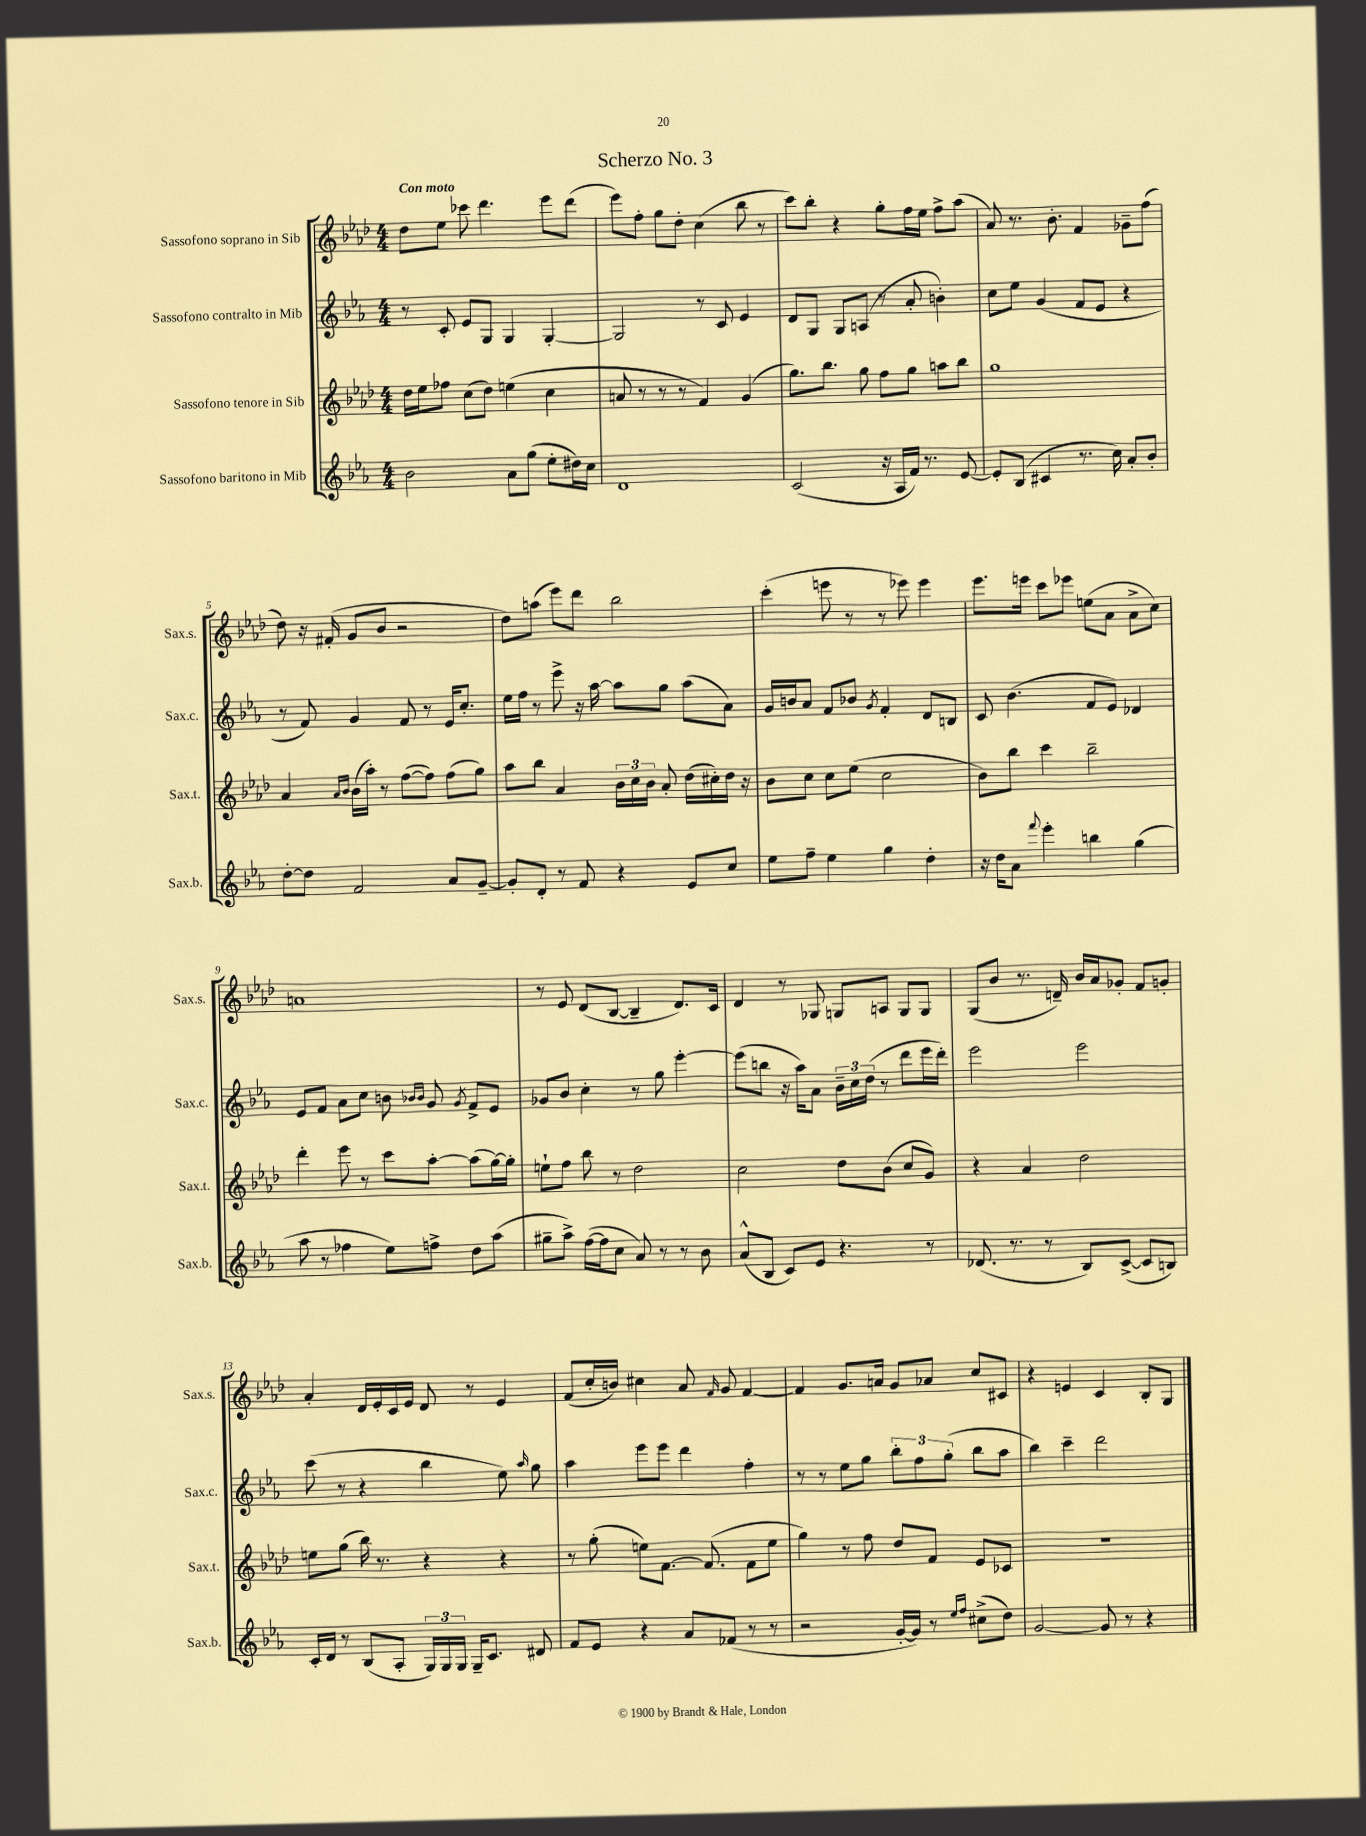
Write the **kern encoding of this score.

**kern	**kern	**kern	**kern
*staff4	*staff3	*staff2	*staff1
*clefG2	*clefG2	*clefG2	*clefG2
*k[b-e-a-]	*k[b-e-a-d-]	*k[b-e-a-]	*k[b-e-a-d-]
*M4/4	*M4/4	*M4/4	*M4/4
2b-\	16dd-\LL	8r	8dd-\L
.	16ee-\J	.	.
.	8ff-\J	8c'/	8ee-\J
.	(8cc\L	8e-/L	8ccc-\
.	8dd-\J)	8G/J	4.ddd-\
8a-\L	(4ee\	4G/	.
(8gg\J	.	.	.
8ee-'\L	4cc\	[4G'/	8eee-\L
16dd#\L)	.	.	(8ddd-\J
16cc\JJ	.	.	.
=	=	=	=
1d	8a/	2G/]	8eee-\L)
.	8r	.	8ff'\J
.	8r	.	8gg\L
.	8r	.	8dd-'\J
.	4f/)	8r	(4cc\
.	.	8c/	.
.	(4g/	4e-/	8bb-\
.	.	.	8r
=	=	=	=
(2c/	8.gg\L)	8d/L	8ccc\L)
.	.	8G/J	8bb-'\J
.	8.bb-\J	.	.
.	.	8G/L	4r
.	8gg\	(8A/J	.
16r	8ff\L	8r	8gg'\L
16A-/LL	.	.	.
16f/JJ)	8gg\J	8a-'/	16ff\L
8.r	.	.	16ee-\JJ
.	8aa\L	4b'\)	8ff^\L
[8e-/	8bb-\J	.	(8aa-\J
=	=	=	=
8e-'/]L	1gg	8cc\L	8a-/)
(8B-/J	.	8ee-\J	8.r
4c#/	.	(4g/	.
.	.	.	8.b-'\
8.r	.	8f/L	4f/
.	.	8e-/J	.
16cc\)	.	.	.
8a-'/L	.	4r	8g-~\L
8b-'/J	.	.	(8ff\J
=	=	=	=
[8dd'\L	4a-/	8r	8dd-\)
8dd\]J	.	8f/)	16r
.	.	.	(16f#'/
.	16qqa-/LL	.	.
.	16qqb-/JJ	.	.
2f/	(16b-\LL	4g/	8g/L
.	16aa-'\JJ)	.	.
.	8r	.	8b-/J
.	([8ff\L	8f/	2r
.	8ff\]J)	8r	.
8a-/L	(8ff\L	16e-/LK	.
.	.	8.cc'/J	.
[8g~/J	8gg\J)	.	.
=	=	=	=
8g'/]L	8aa-\L	16ee-\LL	8dd-\L)
.	.	16ff\JJ	.
8d'/J	8bb-\J	8r	(8aa\J
8r	4a-/	8eee-^\	8eee-\L)
8f/	.	16r	8ddd-\J
.	.	[16aa-\	.
4r	24b-\LL	8aa-\]L	2bb-\
.	24cc\	.	.
.	24b-\JJ	.	.
.	8a-'/	8gg\J	.
8e-/L	(16dd-\LL	(8aa-\L	.
.	16cc#'\)	.	.
8cc/J	16dd-\JJ	8a-\J)	.
.	16r	.	.
=	=	=	=
8ee-\L	8b-\L	16g/LL	(4ccc'\
.	.	16b/J	.
8ff~\J	8cc\J	8a-/J	.
4ee-\	8cc\L	8f/L	8eee\
.	(8ee-\J	8b-/J	8r
.	.	8qg/	.
4gg\	2cc\	4f'/	8r
.	.	.	8eee-\)
4dd'\	.	8d/L	4eee-\
.	.	8B/J	.
=	=	=	=
16r	8b-\L)	8c/	8.eee-\L
16dd\LK	.	.	.
8a-\J	8bb-\J	(4.b-\	.
.	.	.	16eee\Jk
8qqfff/	.	.	.
4eee-'\	4ccc\	.	8ccc\L
.	.	.	8eee-\J
4bb\	2bb-~\	8f/L	(8ee\L
.	.	8e-/J)	8a-\J
(4gg\	.	4d-/	8a-^\L
.	.	.	8cc\J)
=	=	=	=
8aa-\	4ddd-'\	8e-/L	1a
8r	.	8f/J	.
4ff-\	8eee-\	8a-\L	.
.	8r	8cc\J	.
8ee-\L)	8ccc\L	8b\	.
.	.	16qqb-/LL	.
.	.	16qqb-/JJ	.
8ff^\J	[8aa-'\J	8g/	.
.	.	8qg/	.
8dd\L	(8aa-\]L	8f^/L	.
(8aa-\J	[16gg\L)	8e-/J	.
.	16gg'\]JJ	.	.
=	=	=	=
8gg#~\L	8ee`\L	8g-/L	8r
8aa-^\J)	8ff\J	8b-/J	8e-/
([16ff\LL	8bb-\	4cc'\	(8d-/L
16ff\]J	.	.	.
8cc\J	8r	.	[8B-/J
8a-/)	2dd-\	8r	4B-~/]
8r	.	8gg\	.
8r	.	[4eee-'\	8.d-/L)
8b-\	.	.	.
.	.	.	16c/Jk
=	=	=	=
(8a-^^/L	2cc\	(8eee-\]L	4d-/
8B-/J	.	8bb\J	.
8c/L)	.	16r	8r
.	.	16aa-\LK)	.
8e-/J	.	8a-\J	8G-/
4.r	8dd-\L	24b-~\LL	8G/L
.	.	24cc\	.
.	.	(24dd\JJ	.
.	(8b-\J	8r	8A/J
.	8cc/L	8ddd\L	8G/L
8r	8g/J)	16eee-\L	8G/J
.	.	16ddd'\JJ)	.
=	=	=	=
(8.d-/	4r	2eee-\	(8G/L
.	.	.	8b-/J
8.r	.	.	.
.	4a-/	.	8.r
8r	.	.	.
.	.	.	16d~/)
8B-/L)	2dd-\	2eee-\	16b-/LL
.	.	.	16a-/J
([8c^/J	.	.	8g-'/J
8c/]L	.	.	8f/L
8B/J)	.	.	8g'/J
=	=	=	=
16c'/LL	8ee\L	(8ccc\	4a-'/
16d/JJ	.	.	.
8r	(8gg\J	8r	.
(8B-/L	16bb-\)	4r	16d-/LL
.	8.r	.	16e-'/
8A-'/J	.	.	16c/
.	.	.	16e-/JJ
24G/LL)	4r	4bb-\	8d-/
24G/	.	.	.
24G/JJ	.	.	.
16G~/LK	.	.	8r
8.c/J	.	.	.
.	4r	8ee-\)	4e-/
.	.	16qqaa-/	.
8d#/	.	8gg\	.
=	=	=	=
8f/L	8r	4aa-\	(8f/L
8e-/J	(8gg'\	.	16cc'/L
.	.	.	16b/JJ)
4r	8ee\L)	8eee-\L	4cc#\
.	[8.f\J	8eee-\J	.
8a-/L	.	4ddd\	8a-/
.	(8.f/]	.	.
.	.	.	16qqf/
(8f-/J	.	.	8g/
8r	8f\L	4ff'\	[4f/
8r	8ee\J	.	.
=	=	=	=
2r	4gg\)	8r	4f/]
.	.	8r	.
.	8r	8ee-\L	8.g/L
.	8ff\	8gg\J	.
.	.	.	16a/Jk
[16g'/LL	8dd-/L	12bb-'\L	8g/L
16g/]JJ)	.	.	.
.	.	12ff\	.
8r	8f/J	.	8a-/J
.	.	(12gg'\J	.
16qqee-/LL	.	.	.
16qqff/JJ	.	.	.
(8cc#^\L	8e-/L	8bb-\L	8cc/L
8dd\J)	8c-/J	8aa-\J	8c#/J
=	=	=	=
[2g/	1r	4bb-\)	4r
.	.	4ccc~\	4e/
8g/]	.	2ddd\	4c/
8r	.	.	.
4r	.	.	8B-'/L
.	.	.	8G/J
==	==	==	==
*-	*-	*-	*-
